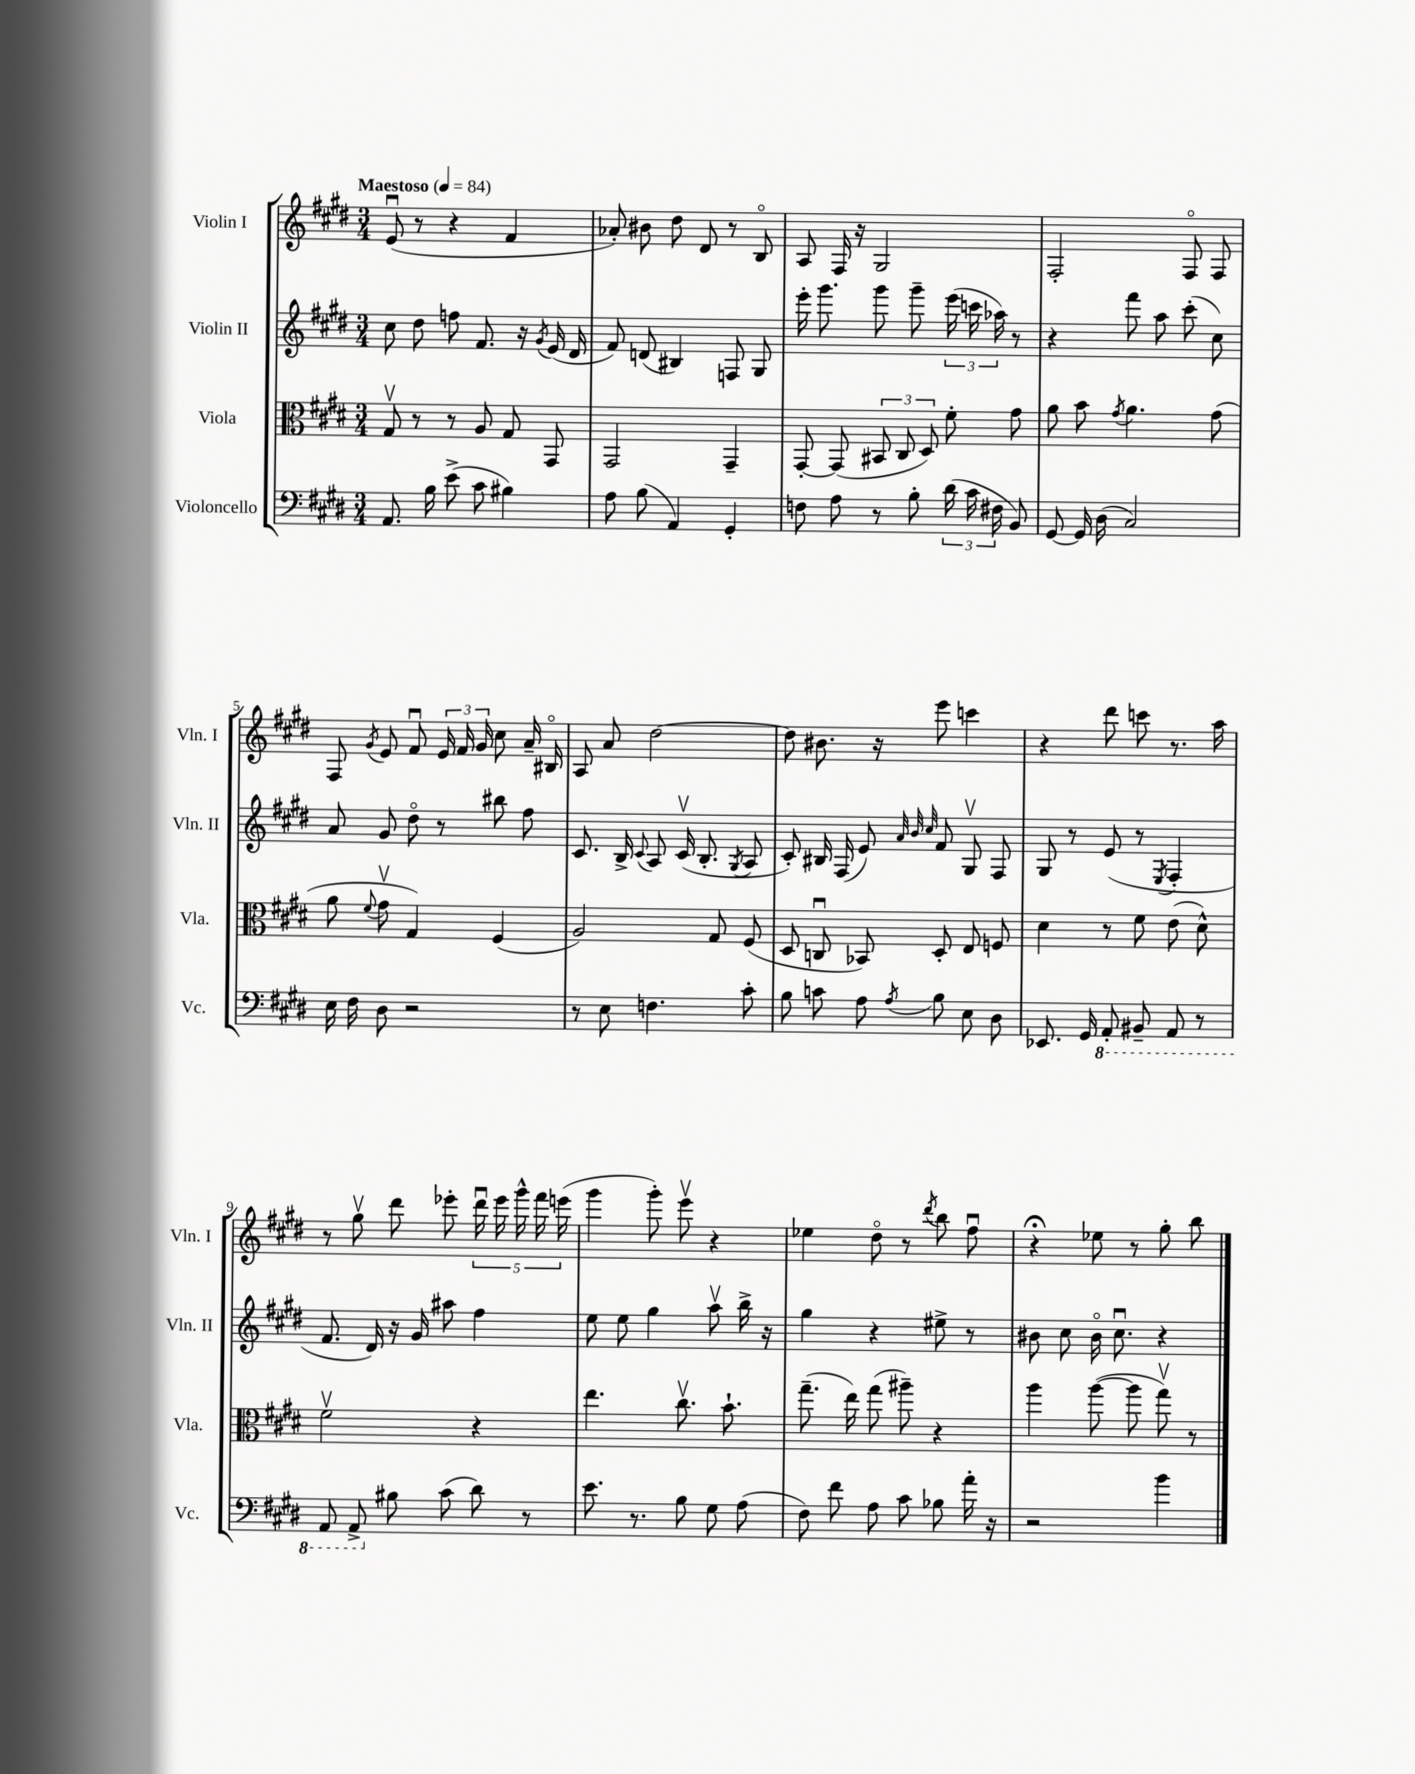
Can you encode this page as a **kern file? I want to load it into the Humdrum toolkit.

**kern	**kern	**kern	**kern
*part4	*part3	*part2	*part1
*staff4	*staff3	*staff2	*staff1
*I"Violoncello	*I"Viola	*I"Violin II	*I"Violin I
*I'Vc.	*I'Vla.	*I'Vln. II	*I'Vln. I
*clefF4	*clefC3	*clefG2	*clefG2
*k[f#c#g#d#]	*k[f#c#g#d#]	*k[f#c#g#d#]	*k[f#c#g#d#]
*M3/4	*M3/4	*M3/4	*M3/4
*MM84	*MM84	*MM84	*MM84
=1	=1	=1	=1
!	!	!	!LO:TX:a:B:t=Maestoso
8.AA/	8G#v/	8cc#\	(8eu/
.	8r	8dd#\	8r
16B\	.	.	.
(8e^\	8r	8ffn\	4r
8c#\	8A/	8.f#/	.
4B#X\)	8G#/	.	4f#/
.	.	16r	.
.	.	8qg#/	.
.	8GG#/	(16e/	.
.	.	16d#/	.
=2	=2	=2	=2
8A\	2GG#/	8f#/)	8a-X'/)
(8B\	.	(8dn/	8b#X\
4AA/)	.	4B#X/)	8dd#\
.	.	.	8d#/
4GG#'/	4GG#~/	8Fn/	8r
.	.	8G#/	8B/
=3	=3	=3	=3
8Fn\	[8GG#'/	16eee'\	8A/
.	.	8.ggg#\	.
8A\	(8GG#/]	.	16F#/
.	.	.	16r
8r	12BB#X/	8ggg#\	2G#/
.	12C#/	.	.
8B'\	.	8ggg#~\	.
.	12D#/)	.	.
(24d#\	8f#'\	(24eee\	.
24c#\	.	24cccn\	.
24F#X\	.	24aa-X\)	.
8BB/)	8g#\	8r	.
=4	=4	=4	=4
[8GG#/	8a\	4r	2F#'/
16GG#/]	8b\	.	.
(16D#\	.	.	.
.	8qg#/	.	.
2C#/)	4.a\	8fff#\	.
.	.	8aa\	.
.	.	(8ccc#'\	8F#/
.	(8g#\	8cc#\)	8F#/
!!LO:LB:g=z
=5	=5	=5	=5
16E\	8a\	8a/	8F#/
16F#\	.	.	.
.	8qqf#/	.	8qg#/
8D#\	8g#v\	8g#/	8e/
2r	4G#/)	8dd#\	8f#u/
.	.	8r	24e/
.	.	.	24f#/
.	.	.	24g#/
.	(4F#/	8bb#X\	8cc#\
.	.	8ff#\	16a~/
.	.	.	16B#X/
=6	=6	=6	=6
8r	2A/)	8.c#/	8A/
8E\	.	.	8a/
.	.	16B^/	.
.	.	8qqc#/	.
4.Fn\	.	8A/	[2dd#\
.	.	(16c#v/	.
.	.	8.B'/	.
.	8G#/	.	.
.	.	8qG#/	.
8c#'\	(8F#/	8A/	.
=7	=7	=7	=7
8B\	8D#/	8c#'/)	8dd#\]
8cn\	8Cnu/	16B#X/	8.b#X\
.	.	(16F#/	.
8A\	8BB-X/)	8e/)	.
.	.	.	16r
.	.	32qqa/	.
.	.	32qqb/	.
8qA/	.	32qqcc#/	.
8B\	8D#'/	8f#/	8eee\
8E\	8E/	8G#v/	4cccn\
8D#\	8Fn/	8F#/	.
=8	=8	=8	=8
8.EE-X/	4d#\	8G#/	4r
.	.	8r	.
16GG#/	.	.	.
*8ba	*	*	*
8AAA'/	8r	(8e/	8ddd#\
8BBB#X~/	8f#\	8r	8cccn\
.	.	8qE/	.
8AAA/	(8e\	4F#'/	8.r
8r	8d#^^\)	.	.
.	.	.	16aa\
!!LO:LB:g=z
=9	=9	=9	=9
8AAA/	2f#v\	8.f#/	8r
8AAA^/	.	.	8gg#v\
.	.	16d#/)	.
*X8ba	*	*	*
8B#X\	.	16r	8ddd#\
.	.	16g#/	.
(8c#\	.	8aa#X\	8eee-X'\
8d#\)	4r	4ff#\	20ddd#u\
.	.	.	20eee-\
.	.	.	20ggg#^^\
8r	.	.	.
.	.	.	20fff#\
.	.	.	(20eeen\
=10	=10	=10	=10
8.e\	4.ee\	8ee\	4ggg#\
.	.	8ee\	.
8.r	.	.	.
.	.	4gg#\	8ggg#'\)
8B\	8.cc#v\	.	8eeev\
8G#\	.	8aav\	4r
.	8.b`\	.	.
(8A\	.	16bb^\	.
.	.	16r	.
=11	=11	=11	=11
8F#\)	(8.gg#~\	4gg#\	4ee-X\
8f#\	.	.	.
.	16ee\)	.	.
8A\	(8gg#\	4r	8dd#\
8c#\	8aa#X~\)	.	8r
.	.	.	8qddd#/
8B-X\	4r	8ee#X^\	8bb\
16a'\	.	8r	8ff#u\
16r	.	.	.
=12	=12	=12	=12
2r	4aa\	8b#X\	4r;<
.	.	8cc#\	.
.	([8aa\	16b#\	8ee-X\
.	.	8.cc#u\	.
.	8aa\]	.	8r
4b\	8gg#v\)	4r	8gg#'\
.	8r	.	8bb\
==	==	==	==
*-	*-	*-	*-
